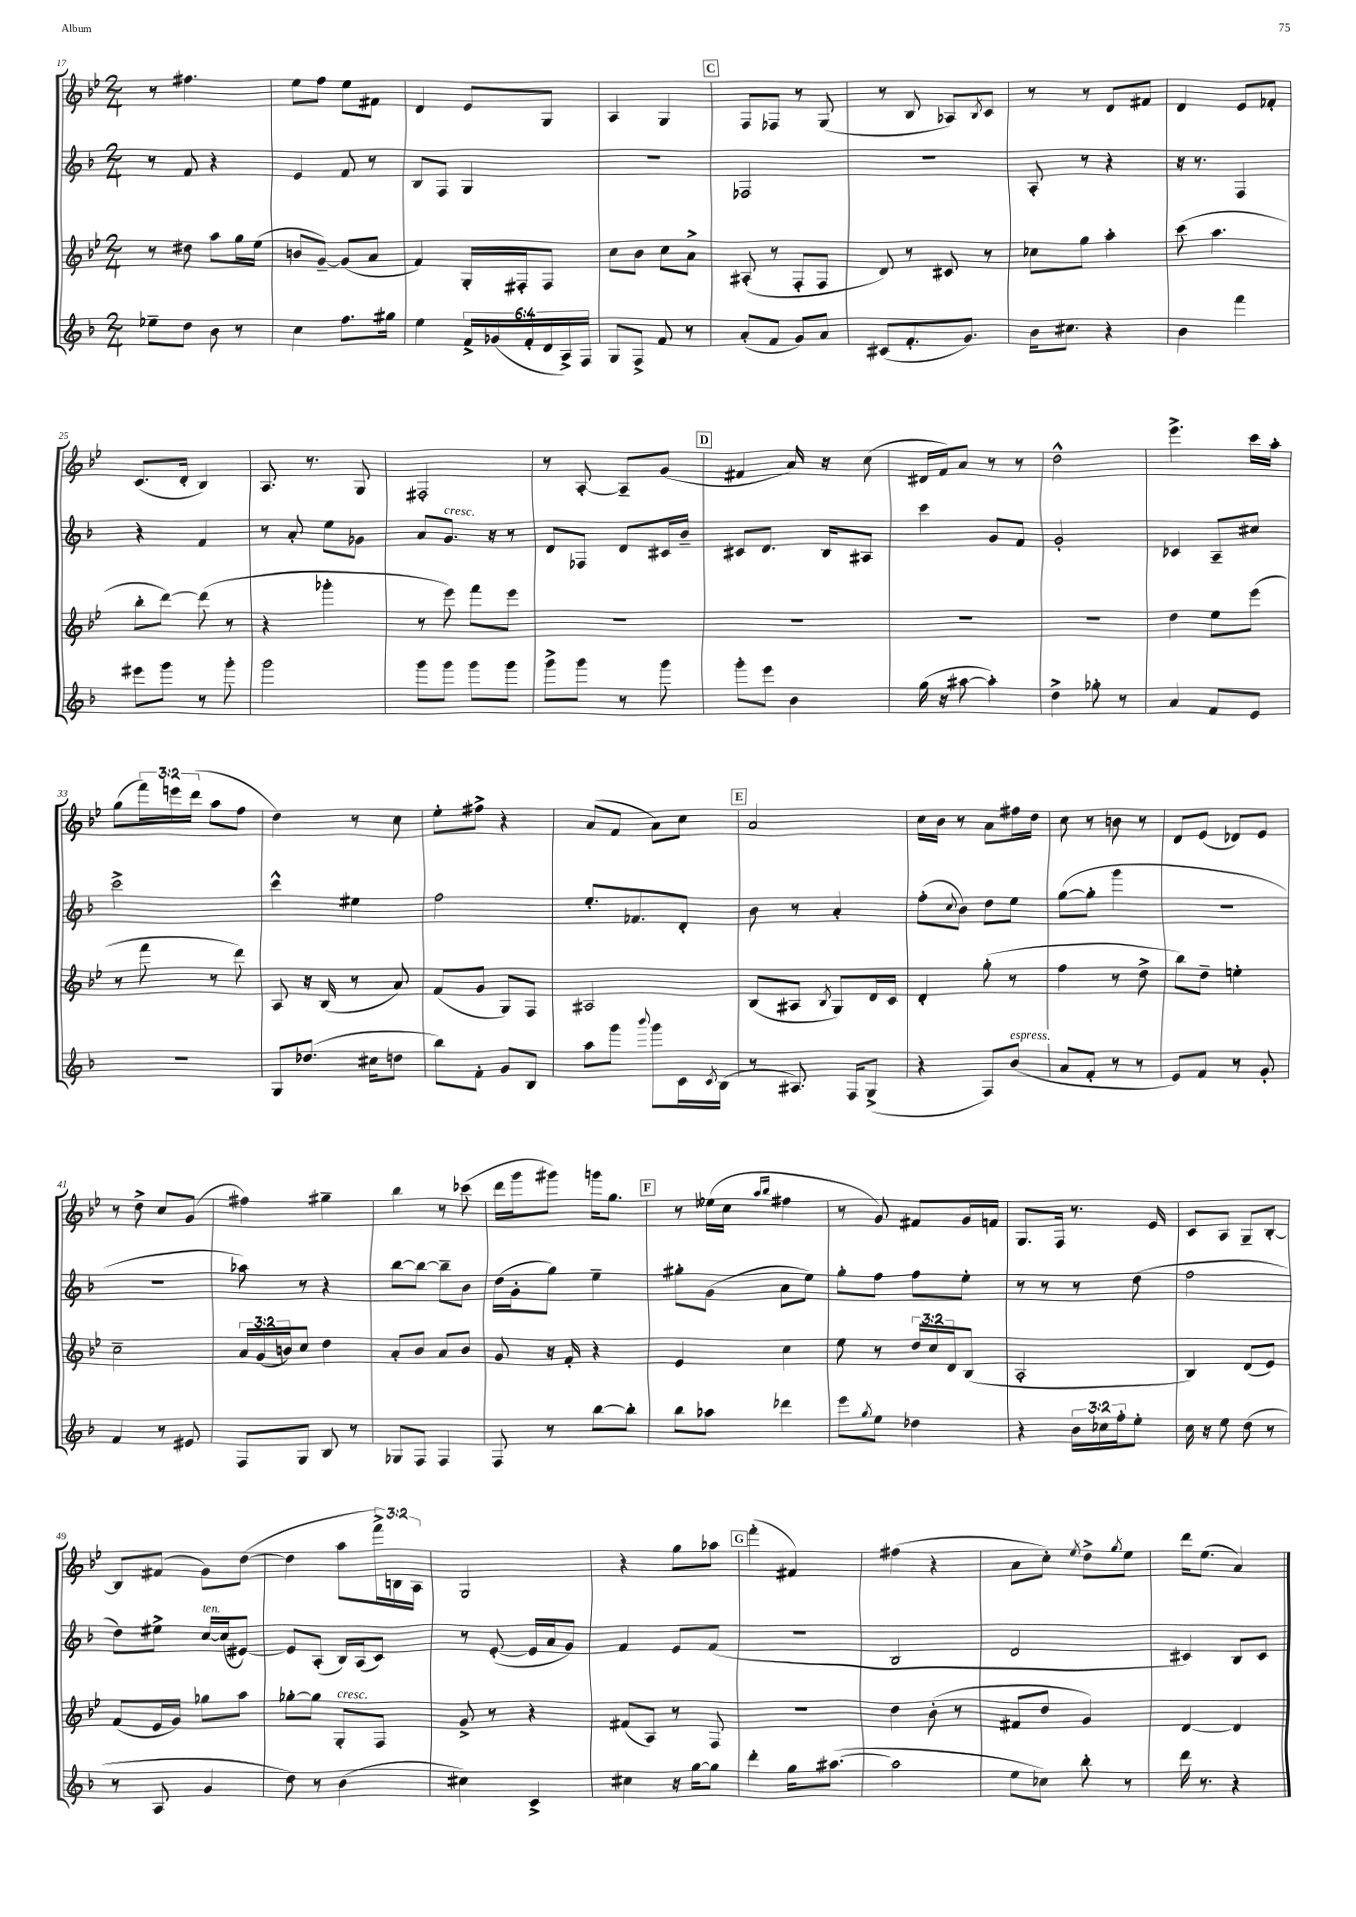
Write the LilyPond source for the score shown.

<<
\new StaffGroup <<
\new Staff = "s0" {
    \clef treble \key bes \major \numericTimeSignature \time 2/4 \override Staff.TupletNumber.text = #tuplet-number::calc-fraction-text
    r8 fis''4. |
    ees''8 f''8 ees''8 fis'8 |
    d'4 ees'8 g8 |
    a4 g4 |
    \mark \markup { \box "C" } f8 fes8 r8 g8( |
    r8 bes8 aes8) \acciaccatura { bes8 } c'8 |
    r8 r8 d'8 fis'8 |
    d'4 ees'8 fes'8-. |
    c'8.( d'16-. bes4) |
    a8. r8. g8 |
    fis2-. |
    r8 a8~-. a8-- g'8( |
    \mark \markup { \box "D" } fis'4 a'16) r16 c''8( |
    dis'16 f'16) a'8 r8 r8 |
    d''2-^ |
    ees'''4.-> c'''16 a''16-. |
    g''8( \tuplet 3/2 { f'''16) e'''16 d'''16( } a''8 f''8 |
    d''4) r8 c''8 |
    ees''8-. fis''8-> r4 |
    a'8( f'8 a'8) c''8 |
    \mark \markup { \box "E" } a'2 |
    c''16 bes'16 r8 a'8 fis''16 d''16 |
    c''8 r8 b'8 r8 |
    d'8 ees'8( des'8) ees'8 |
    r8 d''8-> c''8 g'8( |
    fis''4) gis''4-- |
    bes''4 r8 ces'''8( |
    d'''16 g'''16 gis'''8) g'''16 g''8. |
    \mark \markup { \box "F" } r8 eeses''16( c''16 \grace { a''16 bes''16 } fis''4 |
    r8 g'8) fis'8 g'16 f'16 |
    g8. f16 r8. ees'16 |
    c'8 a8 g8-- bes8~-. |
    bes8 fis'8( g'8) d''8~( |
    d''4 a''8 \tuplet 3/2 { f'''16->) b16 a16 } |
    g2 |
    r4 g''8 aes''8 |
    \mark \markup { \box "G" } f'''4-.( fis'4) |
    fis''4( r4 |
    a'8 c''8-.) \acciaccatura { ees''8 } d''8-> \acciaccatura { g''8 } ees''8 |
    d'''16 ees''8.( a'4) \bar "|." |
}
\new Staff = "s1" {
    \clef treble \key f \major \numericTimeSignature \time 2/4
    r8 f'8 r4 |
    e'4 f'8 r8 |
    bes8 f8 g4 |
    r2 |
    \mark \markup { \box "C" } fes2 |
    R2 |
    a8-. r8 r4 |
    r16 r8. f4 |
    r4 f'4 |
    r8 a'8-. e''8 ges'8 |
    a'8 g'8.^\markup { \italic "cresc." } r16 r8 |
    d'8 fes8 d'8 cis'16 bes'16-- |
    \mark \markup { \box "D" } cis'8 d'8. bes16 ais8 |
    c'''4 g'8 f'8 |
    g'2-. |
    ces'4 a8-- cis''8 |
    c'''2-> |
    c'''4-^ eis''4 |
    f''2 |
    e''8.-. fes'8. d'8-. |
    \mark \markup { \box "E" } bes'8 r8 a'4-. |
    f''8-.( \appoggiatura { c''8 } bes'8) d''8 e''8 |
    g''8~( g''8-. g'''4 |
    R2 |
    R2 |
    aes''8) r8 r4 |
    bes''8~ bes''8~ bes''8-- bes'8 |
    d''16( g'16-. g''8) e''4-- |
    \mark \markup { \box "F" } gis''8-. g'8( a'8 e''8) |
    g''8-. f''8 f''8 e''8-. |
    r8 r8 r8 d''8( |
    f''2 |
    d''8) eis''8-> c''16~^\markup { \italic "ten." } c''16( eis'8~) |
    eis'8 a8-.( bes16) a16( c'8) |
    r8 e'8~-.( e'16 a'16 g'8) |
    f'4 e'8 f'8( |
    \mark \markup { \box "G" } R2 |
    bes2 |
    d'2 |
    cis'4) bes8 cis'8 \bar "|." |
}
\new Staff = "s2" {
    \clef treble \key bes \major \numericTimeSignature \time 2/4 \override Staff.TupletNumber.text = #tuplet-number::calc-fraction-text
    r8 dis''8 a''8 g''16 ees''16( |
    b'8 g'8~--) g'8( a'8 |
    f'4) g16-. fis16-. fis8 |
    c''8 bes'8 c''8 a'8-> |
    \mark \markup { \box "C" } ais8-.( r8 f8-. f8 |
    d'8) r8 cis'8 r8 |
    ces''8 g''8 a''4-. |
    c'''8( a''4. |
    bes''8-. d'''8~) d'''8( r8 |
    r4 ges'''4-. |
    r8 ees'''8) f'''8 ees'''8 |
    R2 |
    \mark \markup { \box "D" } R2 |
    R2 |
    R2 |
    d''4 ees''8 ees'''8( |
    r8 f'''8 r8 d'''8) |
    a8 r16 bes16( r8 a'8) |
    f'8( g'8 g8) f8 |
    ais2 |
    \mark \markup { \box "E" } bes8( ais8 \acciaccatura { bes8 } g8) d'16 c'16 |
    d'4-. g''8-.( r8 |
    f''4 r8 d''8-> |
    bes''8) d''8-- e''4-. |
    c''2-- |
    \tuplet 3/2 { a'16 g'16( b'16) } c''8 d''4 |
    a'8-. bes'8 a'8 bes'8 |
    g'8 r16 f'16-. r4 |
    \mark \markup { \box "F" } ees'4 c''4 |
    ees''8 r8 \tuplet 3/2 { d''16 c''16 d'16 } bes8( |
    a2-. |
    bes4) d'8( ees'8) |
    f'8( ees'16 g'16) ges''8 a''8 |
    ges''8~-. ges''8 g8-.^\markup { \italic "cresc." } f8 |
    g'8-> r8 r4 |
    fis'8( a8) r8 f8 |
    \mark \markup { \box "G" } R2 |
    d''4 bes'8-.( r8 |
    fis'8 d''8 g'4) |
    d'4~ d'4 \bar "|." |
}
\new Staff = "s3" {
    \clef treble \key f \major \numericTimeSignature \time 2/4 \override Staff.TupletNumber.text = #tuplet-number::calc-fraction-text
    ees''8-- d''8 bes'8 r8 |
    c''4 f''8. gis''16 |
    e''4 \tuplet 6/4 { f'16-> ges'16( f'16-. d'16 a16->) f16 } |
    g8 f8-> f'8 r8 |
    \mark \markup { \box "C" } a'8-.( f'8 g'8) a'8 |
    cis'8( f'8.-. g'8.) |
    bes'16 cis''8. r4 |
    bes'4 f'''4 |
    eis'''8 g'''8 r8 g'''8-. |
    g'''2 |
    g'''8 g'''8 g'''8 g'''8 |
    g'''8-> g'''8 r8 g'''8 |
    \mark \markup { \box "D" } g'''8-. e'''8 bes'4 |
    g''16( r16 ais''8~ ais''4-.) |
    d''4-> ges''8-. r8 |
    a'4 f'8 e'8 |
    R2 |
    g8 des''8.( cis''16 d''8 |
    bes''8) f'8-. g'8 bes8 |
    a''8 g'''8 \appoggiatura { bes'''8 } g'''8 c'16 \acciaccatura { c'8 } bes16( |
    \mark \markup { \box "E" } r8 ais8.) f16 g8->( |
    r4 f8) bes'8^\markup { \italic "espress." }( |
    a'8 f'8-. r8 r8 |
    e'8) f'8 r8 g'8-. |
    f'4 r8 eis'8 |
    f8 g8 bes8 r8 |
    ges8 f8 f4 |
    f8 r8 bes''8~ bes''8-. |
    \mark \markup { \box "F" } bes''8 aes''8 des'''4 |
    e'''8 \acciaccatura { g''8 } e''8 des''4 |
    r4 \tuplet 3/2 { bes'16 ces''16 f''16-. } e''8-. |
    c''16 r16 e''8 d''8( r8 |
    r8 a8 g'4 |
    d''8) r8 bes'4( |
    cis''4) c'4-> |
    cis''4 r16 g''16~ g''8 |
    \mark \markup { \box "G" } d'''4-. g''16 ais''8.~( |
    ais''2 |
    e''8 ces''8) bes''8-. r8 |
    d'''16 r8. r4 \bar "|." |
}
>>
>>
\layout { \context { \Score currentBarNumber = #17 } }
